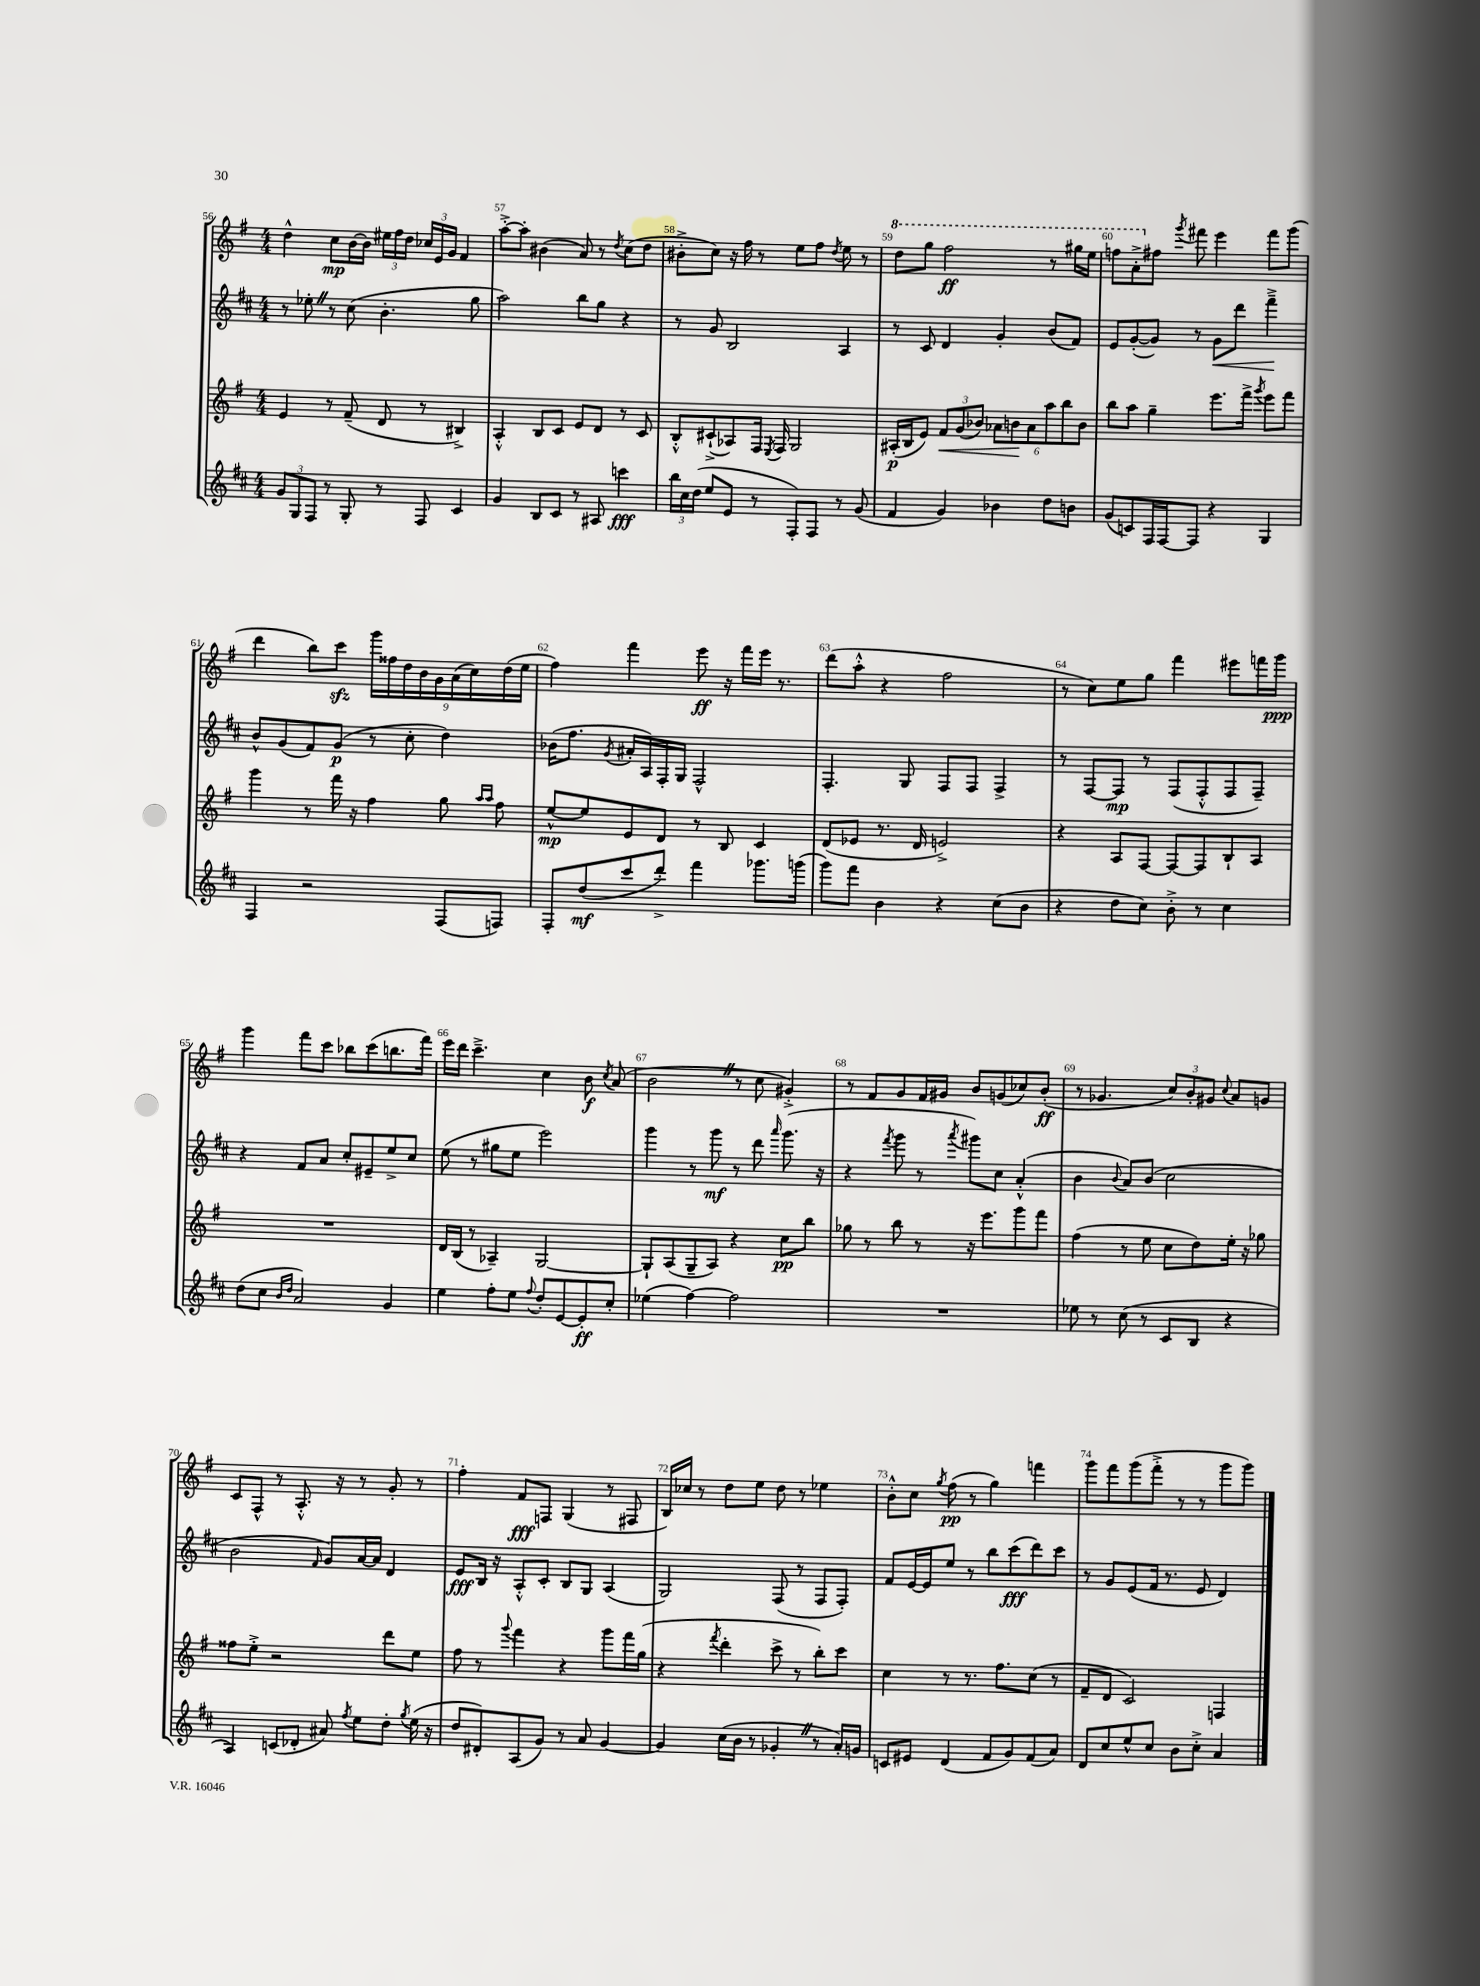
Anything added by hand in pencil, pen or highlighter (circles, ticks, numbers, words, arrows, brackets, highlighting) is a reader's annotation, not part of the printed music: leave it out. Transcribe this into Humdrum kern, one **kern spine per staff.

**kern	**kern	**kern	**kern
*staff4	*staff3	*staff2	*staff1
*clefG2	*clefG2	*clefG2	*clefG2
*k[f#c#]	*k[f#]	*k[f#c#]	*k[f#]
*M4/4	*M4/4	*M4/4	*M4/4
12g	4e	8r	4dd^^
12G	.	.	.
.	.	8ee-'	.
12F#	.	.	.
8r	8r	8r	8cc
8G'	(8f#~	(8cc#	[16b
.	.	.	16b]
8r	8d	4.b'	24ee#
.	.	.	24ff#
.	.	.	24dd
8F#	8r	.	24cc-
.	.	.	24e
.	.	.	24g
4c#	4B#^)	.	4f#
.	.	8gg	.
=	=	=	=
4g	4A'^^	2aa)	[8aa'^
.	.	.	8aa']
8B	8B	.	(4b#
8c#	8c	.	.
8r	8e	8bb	8a)
8A#	8d	8gg	8r
.	.	.	8qdd
4ccc	8r	4r	(8cc
.	8c	.	8dd
=	=	=	=
24bb	8B'^^	8r	8b#'^
24cc#	.	.	.
(24dd	.	.	.
8ee	(8c#`^	8g	8cc)
8e	8A-)	2B	16r
.	.	.	16ff#
8r	16F#	.	8r
.	8qE	.	.
.	16F#	.	.
8F#')	2G	.	8ee
8F#	.	.	8ff#
.	.	.	8qdd
8r	.	4A	8ee
(8g	.	.	8r
=	=	=	=
4f#	(16A#'	8r	8ddd
.	16B	.	.
.	8e)	8c#	8ggg
4g)	12f#	4d	2fff#
.	(12g	.	.
.	12b-)	.	.
4b-	12a-	4g'	.
.	12b	.	.
.	12a-	.	.
8dd	12aa	(8b	8r
.	12bb	.	.
8b	.	8f#)	16ggg#
.	12b	.	.
.	.	.	16eee
=	=	=	=
(8g	8bb	8e	8fff
8c)	8aa	([8g'	8aa'^
16F#	4gg~	8g])	8ff#
[16F#	.	.	.
.	.	.	8qggg
8F#]	.	8r	8fff#
4r	8.eee	8g	4eee
.	.	8ddd	.
.	16fff#^	.	.
.	8qggg	.	.
4G	8eee	4fff#~^	8fff#
.	8fff#	.	(8ggg
=	=	=	=
4F#	4ggg	8b^^	4ddd
.	.	(8g	.
2r	8r	8f#)	8bb)
.	16fff#	(8g	8ccc
.	16r	.	.
.	4ff#	8r	18ggg
.	.	.	18ff##
.	.	.	18dd
.	.	8cc#'	.
.	.	.	18b
.	.	.	18g
(8F#	8gg	4dd)	.
.	.	.	(18a
.	.	.	18cc)
.	16qqaa	.	.
.	16qqaa	.	.
8F)	8ff#	.	.
.	.	.	(18dd
.	.	.	18ee
=	=	=	=
8F#'	[8ee^^	(16b-	4ff#)
.	.	8.ff#	.
(8dd	8ee]	.	.
.	.	8qg	.
8ccc#	8e	16a#'	4fff#
.	.	16A)	.
8ddd'^)	8d	16F#'	.
.	.	16G	.
4fff#	8r	2F#^^	8eee
.	8B	.	16r
.	.	.	16fff#
8.ggg-	4c	.	16eee
.	.	.	8.r
(16ggg	.	.	.
=	=	=	=
8ggg)	(8d	4.F#'	(8ddd
8fff#	8e-	.	8aa'^^
4b	8.r	.	4r
.	.	8G	.
.	16d	.	.
4r	2e^)	8F#	2ff#
.	.	8F#	.
(8cc#	.	4F#^	.
8b	.	.	.
=	=	=	=
4r	4r	8r	8r
.	.	[8F#	8cc)
8dd	8A	8F#]	8ee
8cc#)	[8F#	8r	8gg
8b'^	8F#_	(8F#	4fff#
8r	8F#]	8F#'^^	.
4cc#	8B`	8F#	8eee#
.	8A	8F#~)	16fff
.	.	.	16ggg
=	=	=	=
(8dd	1r	4r	4ggg
8cc#	.	.	.
16qqb	.	.	.
16qqdd	.	.	.
2a)	.	8f#	8fff#
.	.	8a	8ccc
.	.	8cc#'	8bb-
.	.	8e#~	(8ccc
4g	.	8ee^	8.bb
.	.	8cc#	.
.	.	.	16fff#)
=	=	=	=
4ee	16d	(8ee	16eee
.	(16B	.	16ddd
.	8r	8r	4.ccc~^
8ff#'	4A-~)	8gg#	.
8ee	.	8ee	.
8qqff#	.	.	.
8dd'	[2G	2eee)	4cc
[8e	.	.	.
8e']	.	.	8b
.	.	.	8qcc
8cc#'	.	.	(8a
=	=	=	=
(4ee-	8G`]	4ggg	2b
.	(8A	.	.
[4ff#)	8G~	8r	.
.	8A)	8ggg	.
2ff#]	4r	8r	8r
.	.	8ddd	8cc
.	.	16qqaaa	.
.	8cc	(8.ggg	4g#'^)
.	8bb	.	.
.	.	16r	.
=	=	=	=
1r	8gg-	4r	8r
.	8r	.	8f#
.	.	8qfff#	.
.	8bb	8ggg	8g
.	8r	8r	16f#
.	.	.	16g#
.	.	8qaaa	.
.	16r	8ggg#)	8b
.	8.eee	.	.
.	.	8cc#	(8g
.	8ggg	(4a'^^	8cc-)
.	8fff#	.	(8b'
=	=	=	=
8ee-	(4ff#	4b	8r
8r	.	.	4.g-
.	.	8qqb	.
(8cc#	8r	8a)	.
8r	8ee	(8b	.
8c#	8cc	2cc#	12cc)
.	.	.	12b'
8B	8dd)	.	.
.	.	.	12g#
.	.	.	8qqcc
4r	16ee'	.	8a
.	16r	.	.
.	8gg-	.	8g
=	=	=	=
4A)	8ff##	2b	8c
.	8ee'^	.	8F#^^
(8c	2r	.	8r
8d-'	.	.	8.A'^^
.	.	16qqf#	.
8a#)	.	8g)	.
.	.	.	16r
8qff#	.	.	.
8ee	.	[16a	8r
.	.	16a]	.
8dd'	8ddd	4d	8g'
8qgg	.	.	.
(16ee	8ee	.	8r
16r	.	.	.
=	=	=	=
8dd	8ff#	8e	4ff#'
8d#')	8r	16B	.
.	.	16r	.
.	8qqggg	.	.
(8A	4fff#	8A'^^	8f#
8g)	.	8c#'	8F
8r	4r	8B	(4G
8a	.	8G	.
[4g	8ggg	(4A	8r
.	16fff#	.	8F#
.	(16gg	.	.
=	=	=	=
4g]	4r	2G)	16B)
.	.	.	16cc-
.	.	.	8r
.	8qfff#	.	.
(16cc#	4ddd'	.	8dd
16b	.	.	.
8r	.	.	8ee
4g-'	8ccc^	(8F#	8dd
.	8r	8r	8r
8r	8bb')	8F#	4ee-
16a')	8ccc	8F#')	.
16g	.	.	.
=	=	=	=
8c	4cc	8f#	8b'^^
8e#	.	[16e	8cc
.	.	16e]	.
.	.	.	8qgg
(4d	8r	8ee	(8ff#
.	8.r	8r	8r
8f#	.	8bb	4gg)
.	8.ff#	.	.
8g)	.	(8ccc#	.
(8f#	(8cc	8ddd)	4fff
8a)	8r	8ccc#	.
=	=	=	=
8d	8f#~	8r	8ggg
8cc#	8d	8g	8fff#
8ee^^	2c)	(8e	(8ggg
8cc#	.	16f#	8fff#'^
.	.	8.r	.
8b	.	.	8r
8cc#'^	.	8e	8r
4a	4F	4d)	8ggg
.	.	.	8ggg)
==	==	==	==
*-	*-	*-	*-
